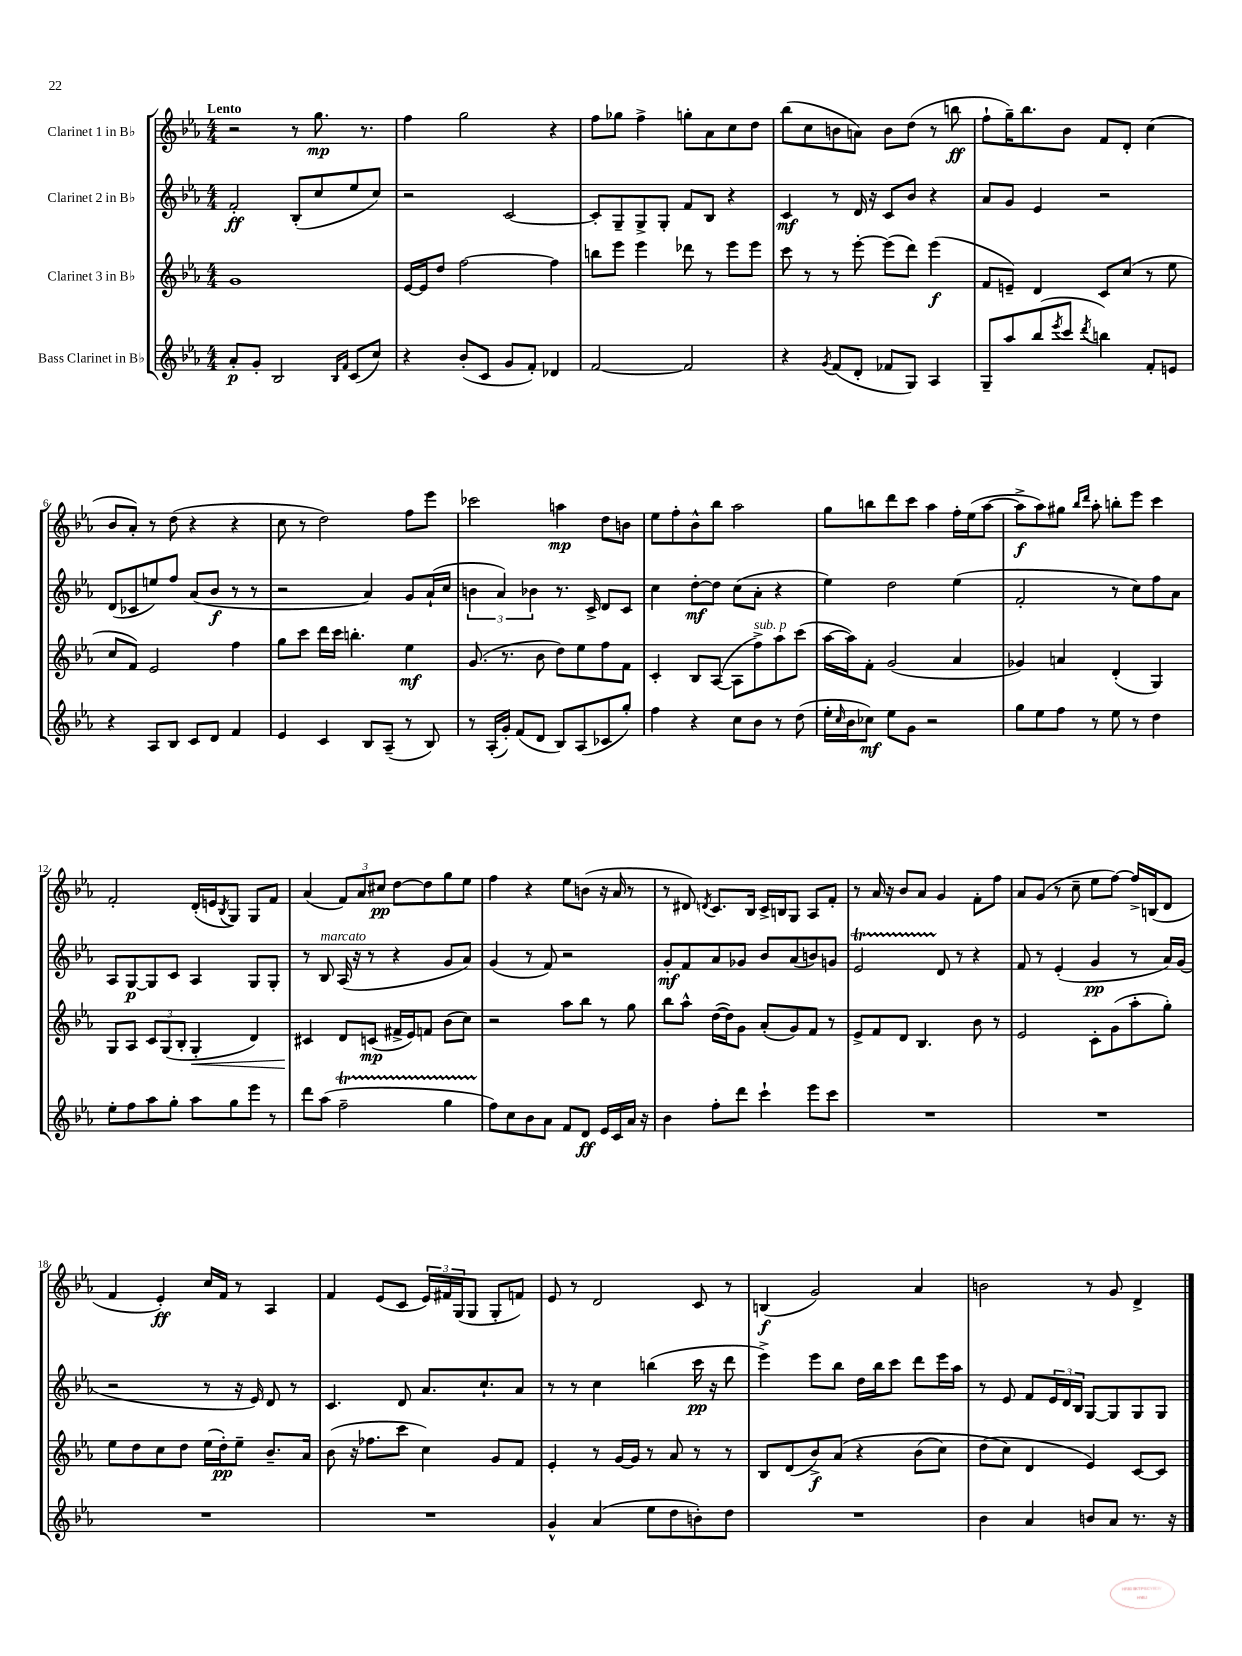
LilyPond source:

<<
\new StaffGroup <<
\new Staff = "s0" \with { instrumentName = "Clarinet 1 in Bb" } {
    \clef treble \key ees \major \numericTimeSignature \time 4/4 \tempo "Lento"
    r2 r8 g''8.\mp r8. |
    f''4 g''2 r4 |
    f''8 ges''8 f''4-> g''8-. aes'8 c''8 d''8 |
    bes''8( c''8 b'8 a'8) b'8 d''8( r8 b''8\ff |
    f''8-! g''16--) bes''8. bes'8 f'8 d'8-. c''4( |
    bes'8 aes'8-.) r8 d''8( r4 r4 |
    c''8 r8 d''2) f''8 ees'''8 |
    ces'''2 a''4\mp d''8 b'8 |
    ees''8 f''8-. bes'8-^ bes''8 aes''2 |
    g''8 b''8 d'''8 c'''8 aes''4 f''16-. ees''16( aes''8~ |
    aes''8->\f aes''8) gis''8 \grace { bes''16 d'''16 } aes''8-. b''8-. ees'''8 c'''4 |
    f'2-. d'16-.( e'16 \acciaccatura { bes8 } g8) g8 f'8 |
    aes'4( \tuplet 3/2 { f'8) aes'8 cis''8\pp } d''8~ d''8 g''8 ees''8 |
    f''4 r4 ees''8 b'8( r16 aes'16 r8 |
    r8 dis'8) \acciaccatura { d'8 } c'8. bes16 c'16-> b16 g8 aes8 f'8-. |
    r8 aes'16 r16 bes'8 aes'8 g'4 f'8-. f''8 |
    aes'8 g'8( r8 c''8-- ees''8 f''8~) f''16-> b16( d'8 |
    f'4 ees'4-.\ff) c''16 f'16 r8 aes4 |
    f'4 ees'8( c'8 \tuplet 3/2 { ees'16) fis'16 g16( } g8 g8-. f'8) |
    ees'8 r8 d'2 c'8 r8 |
    b4\f( g'2) aes'4 |
    b'2 r8 g'8 d'4-> \bar "|." |
}
\new Staff = "s1" \with { instrumentName = "Clarinet 2 in Bb" } {
    \clef treble \key ees \major \numericTimeSignature \time 4/4
    f'2-.\ff bes8-.( c''8 ees''8 c''8) |
    r2 c'2~ |
    c'8-. g8-- g8-> g8-. f'8 bes8 r4 |
    c'4\mf r8 d'16 r16 c'8 bes'8 r4 |
    aes'8 g'8 ees'4 r2 |
    d'8( ces'8 e''8) f''8 aes'8( bes'8\f r8 r8 |
    r2 aes'4) g'8 aes'16-!( c''16 |
    \tuplet 3/2 { b'4 aes'4) bes'4 } r8. c'16-> d'8 c'8 |
    c''4 d''8~-.\mf d''8 c''8( aes'8-. r4 |
    ees''4) d''2 ees''4( |
    f'2-. r8 c''8) f''8 aes'8 |
    aes8 g8~\p g8 c'8 aes4 g8 g8-. |
    r8 bes8^\markup { \italic "marcato" } aes16( r16 r8 r4 g'8 aes'8) |
    g'4( r8 f'8) r2 |
    g'8-.\mf f'8 aes'8 ges'8 bes'8 aes'8( b'8) g'8 |
    ees'2\startTrillSpan d'8\stopTrillSpan r8 r4 |
    f'8 r8 ees'4-.( g'4\pp r8 aes'16) g'16( |
    r2 r8 r16 ees'16) d'8 r8 |
    c'4. d'8 aes'8. c''8.-! aes'8 |
    r8 r8 c''4 b''4( c'''16\pp r16 d'''8 |
    ees'''4->) ees'''8 bes''8 d''16 bes''16 c'''8 d'''8 ees'''16 aes''16 |
    r8 ees'8 f'8 \tuplet 3/2 { ees'16 d'16 bes16 } g8~ g8 g8 g8 \bar "|." |
}
\new Staff = "s2" \with { instrumentName = "Clarinet 3 in Bb" } {
    \clef treble \key ees \major \numericTimeSignature \time 4/4
    g'1 |
    ees'16~ ees'16 d''8 f''2~ f''4 |
    b''8 ees'''8 ees'''4 des'''8 r8 ees'''8 ees'''8 |
    c'''8 r8 r8 ees'''8~-. ees'''8( d'''8) ees'''4\f( |
    f'8 e'8--) d'4 c'8 c''8( r8 ees''8 |
    c''8 f'8) ees'2 f''4 |
    g''8 c'''8 d'''16 c'''16 b''4.-. ees''4\mf |
    g'8.( r8. bes'8 d''8) ees''8 f''8 f'8 |
    c'4-. bes8 aes8~( aes8 f''8->^\markup { \italic "sub. p" }) aes''8 c'''8( |
    aes''16~ aes''16) f'8-. g'2( aes'4 |
    ges'4) a'4 d'4-.( g4) |
    g8 aes8 \tuplet 3/2 { c'8 g8( bes8-. } g4-.\< d'4) |
    cis'4\! d'8 c'8\mp( fis'16-> ees'16) f'8 bes'8( c''8) |
    r2 aes''8 bes''8 r8 g''8 |
    bes''8 aes''8-^ d''16~( d''16) g'8 aes'8-.( g'8) f'8 r8 |
    ees'8-> f'8 d'8 bes4. bes'8 r8 |
    ees'2 c'8-. g'8( aes''8-. g''8-.) |
    ees''8 d''8 c''8 d''8 ees''16( d''16-.\pp) ees''8-- bes'8.-- aes'16 |
    bes'8( r16 fes''8. c'''8 c''4) g'8 f'8 |
    ees'4-. r8 g'16~ g'16 r8 aes'8 r8 r8 |
    bes8 d'8( bes'8->\f) aes'8\( r4 bes'8( c''8) |
    d''8( c''8\) d'4 ees'4) c'8~ c'8 \bar "|." |
}
\new Staff = "s3" \with { instrumentName = "Bass Clarinet in Bb" } {
    \clef treble \key ees \major \numericTimeSignature \time 4/4
    aes'8-.\p g'8-. bes2 \grace { bes16 f'16 } c'8( c''8) |
    r4 bes'8-.( c'8 g'8 f'8-.) des'4 |
    f'2~ f'2 |
    r4 \acciaccatura { g'8 } f'8( d'8-. fes'8 g8) aes4 |
    g8-- aes''8 bes''8( \acciaccatura { ees'''8 } c'''8 \acciaccatura { d'''8 } b''4) f'8-. e'8 |
    r4 aes8 bes8 c'8 d'8 f'4 |
    ees'4 c'4 bes8 aes8--( r8 bes8) |
    r8 aes16-.( g'16-.) f'8( d'8 bes8) aes8( ces'8 g''8-.) |
    f''4 r4 c''8 bes'8 r8 d''8( |
    ees''16-. \grace { c''16 } bes'16 ces''8\mf) ees''8 g'8 r2 |
    g''8 ees''8 f''8 r8 ees''8 r8 d''4 |
    ees''8-. f''8 aes''8 g''8-. aes''8 g''8 ees'''8 r8 |
    d'''8 aes''8( f''2--\startTrillSpan g''4 |
    f''8\stopTrillSpan) c''8 bes'8 aes'8 f'8 d'8\ff ees'16 c'16 aes'16 r16 |
    bes'4 f''8-. d'''8 c'''4-! ees'''8 c'''8 |
    R1 |
    R1 |
    R1 |
    R1 |
    g'4-^ aes'4( ees''8 d''8 b'8-.) d''8 |
    R1 |
    bes'4 aes'4 b'8 aes'8 r8. r16 \bar "|." |
}
>>
>>
